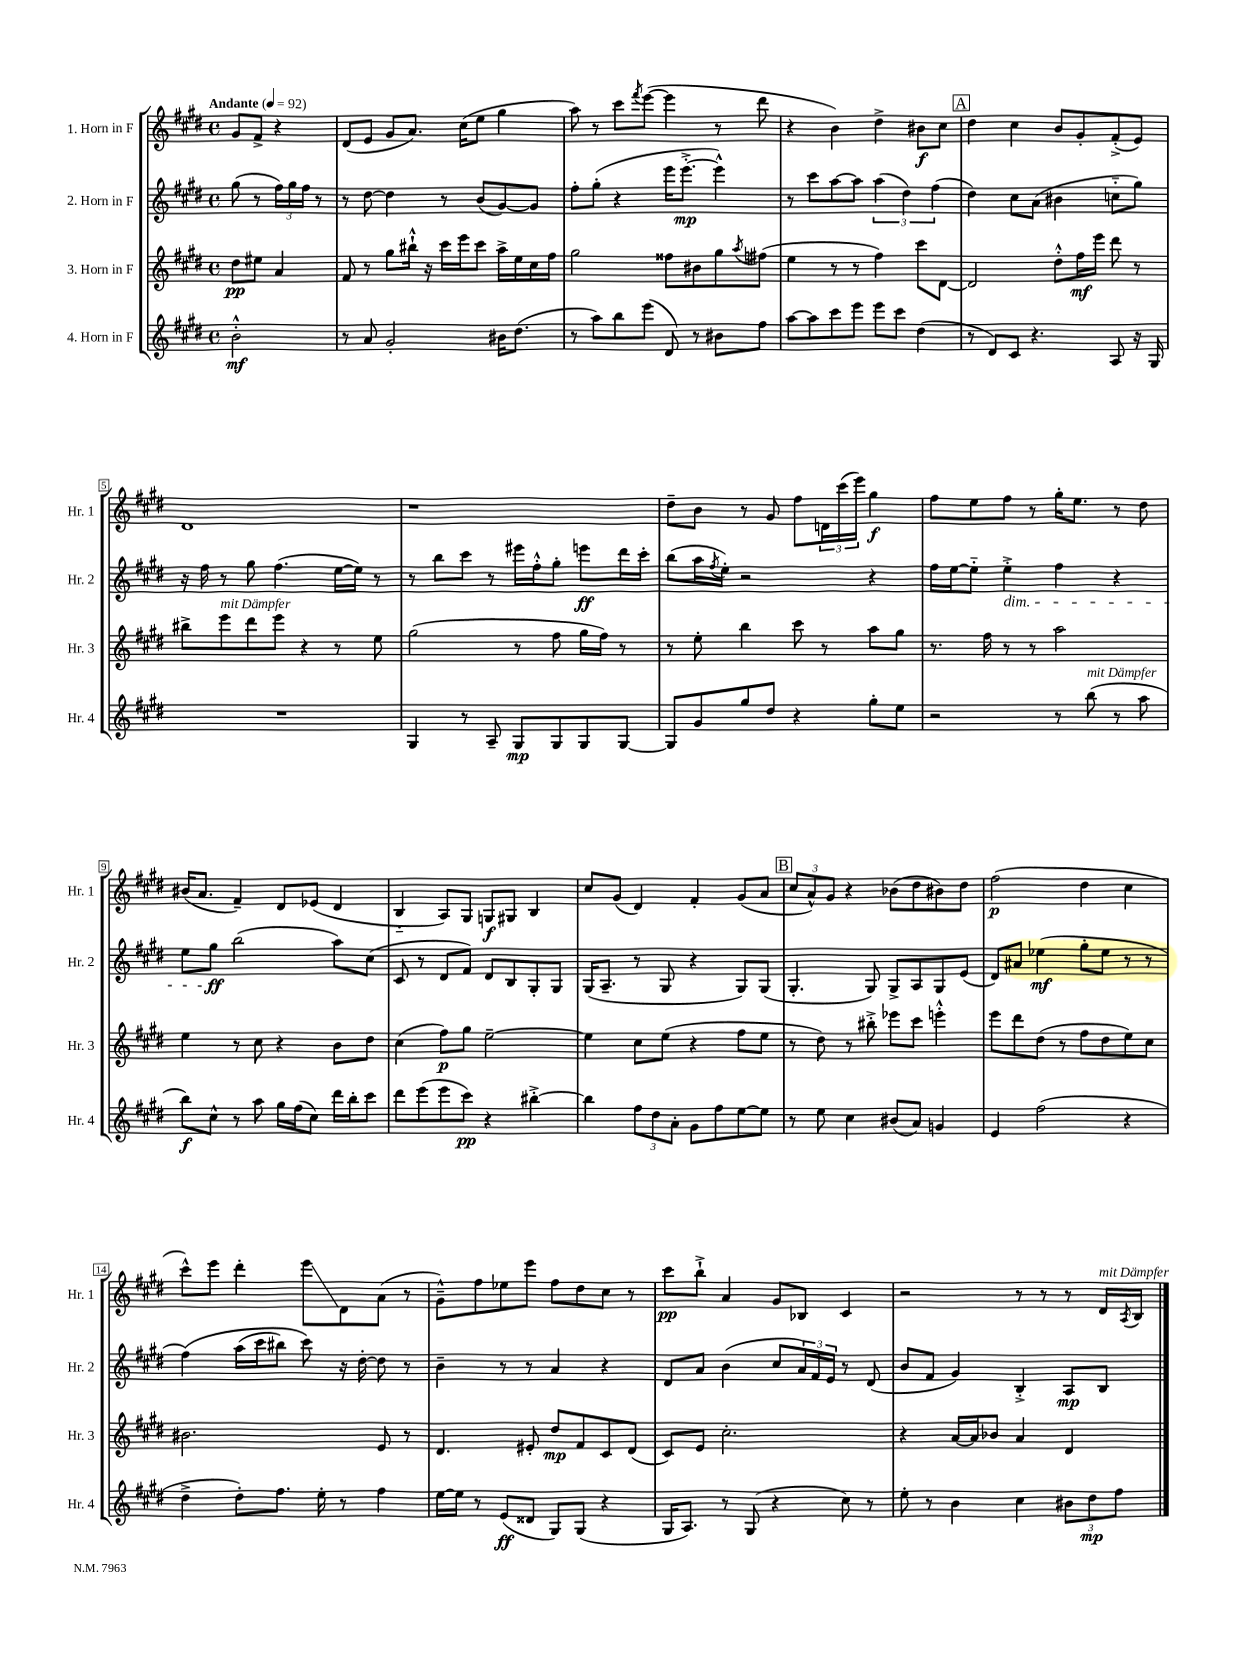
<<
\new StaffGroup <<
\new Staff = "s0" \with { instrumentName = "1. Horn in F" shortInstrumentName = "Hr. 1" } {
    \clef treble \key e \major \defaultTimeSignature \time 4/4 \partial 2 \tempo "Andante" 4 = 92
    gis'8 fis'8-> r4 |
    dis'8( e'8 gis'8 a'8.) cis''16( e''8 gis''4 |
    a''8) r8 cis'''8 \acciaccatura { fis'''8 } e'''8~( e'''4 r8 dis'''8 |
    r4 b'4) dis''4-> bis'8\f cis''8 |
    \mark \markup { \box "A" } dis''4 cis''4 b'8 gis'8-. fis'8-.->( e'8) |
    dis'1 |
    r1 |
    dis''8-- b'8 r8 gis'8 fis''8 \tuplet 3/2 { d'16 cis'''16( e'''16) } gis''4\f |
    fis''8 e''8 fis''8 r8 gis''16-. e''8. r8 dis''8 |
    bis'16( a'8. fis'4--) dis'8 ees'8( dis'4 |
    b4-_ a8) gis8 g8\f gis8 b4 |
    cis''8 gis'8( dis'4) fis'4-. gis'8( a'8 |
    \mark \markup { \box "B" } \tuplet 3/2 { cis''8 a'8-^) gis'8 } r4 bes'8( dis''8 bis'8) dis''8 |
    fis''2\p( dis''4 cis''4 |
    cis'''8-^) e'''8 dis'''4-. e'''8\glissando dis'8 a'8( r8 |
    gis'8---^) fis''8 ees''8 e'''8 fis''8 dis''8 cis''8 r8 |
    cis'''8\pp b''8-!-> a'4 gis'8 bes8 cis'4 |
    r2 r8 r8 r8 dis'16^\markup { \italic "mit Dämpfer" } \acciaccatura { a8 } b16 \bar "|." |
}
\new Staff = "s1" \with { instrumentName = "2. Horn in F" shortInstrumentName = "Hr. 2" } {
    \clef treble \key e \major \defaultTimeSignature \time 4/4 \partial 2
    gis''8( r8 \tuplet 3/2 { fis''16) gis''16 fis''16 } r8 |
    r8 dis''8~ dis''4 r8 b'8( gis'8~) gis'8 |
    fis''8-. gis''8-.( r4 e'''16 e'''8.~-.->\mp e'''4-^) |
    r8 cis'''8 a''8~ a''8 \tuplet 3/2 { a''4( dis''4) fis''4( } |
    \mark \markup { \box "A" } dis''4) cis''8 a'8( bis'4 c''8-_ gis''8) |
    r16 fis''16 r8 gis''8 fis''4.( e''16~ e''16) r8 |
    r8 b''8 cis'''8 r8 eis'''16 fis''16-.-^ gis''8-. e'''8\ff dis'''16 cis'''16-. |
    b''8( a''16 \acciaccatura { fis''8 } e''16-.) r2 r4 |
    fis''16 e''16~ e''8-_ e''4-.->\dim fis''4 r4 |
    e''8 gis''8\ff\! b''2( a''8) cis''8( |
    cis'8 r8 dis'8 fis'8) dis'8 b8 gis8-. gis8 |
    gis16( a8.-- r8 gis8 r4 gis8) gis8( |
    \mark \markup { \box "B" } gis4.-. gis8) gis8-> a8 gis8 e'8( |
    dis'8) ais'8 ees''4\mf( gis''8-. ees''8 r8 r8 |
    fis''4)\( a''16( cis'''16 bis''8) cis'''8\) r16 dis''16~-. dis''8 r8 |
    b'4-- r8 r8 a'4 r4 |
    dis'8 a'8 b'4( cis''8 \tuplet 3/2 { a'16) fis'16 e'16 } r8 dis'8( |
    b'8 fis'8 gis'4) b4-.-> a8\mp b8 \bar "|." |
}
\new Staff = "s2" \with { instrumentName = "3. Horn in F" shortInstrumentName = "Hr. 3" } {
    \clef treble \key e \major \defaultTimeSignature \time 4/4 \partial 2
    dis''8\pp eis''8 a'4 |
    fis'8 r8 gis''8 bis''16-!-^ r16 cis'''16 e'''16 cis'''8 a''16-> e''16 cis''16 fis''16 |
    gis''2 fisis''8 bis'8 gis''8 \acciaccatura { a''8 } fis''8( |
    e''4 r8 r8 fis''4) cis'''8 dis'8~ |
    \mark \markup { \box "A" } dis'2 dis''8-.-^ fis''16\mf e'''16 dis'''8 r8 |
    bis''8-> e'''8^\markup { \italic "mit Dämpfer" } dis'''8 e'''8 r4 r8 e''8 |
    gis''2( r8 fis''8 gis''16 fis''16) r8 |
    r8 e''8-. b''4 cis'''8 r8 a''8 gis''8 |
    r8. fis''16 r8 r8 a''2 |
    e''4 r8 cis''8 r4 b'8 dis''8 |
    cis''4( fis''8\p) gis''8 e''2~-- |
    e''4 cis''8 e''8( r4 fis''8 e''8 |
    \mark \markup { \box "B" } r8 dis''8) r8 bis''8-.-> ees'''8 cis'''8 e'''4-.-^ |
    e'''8 dis'''8 dis''8( r8 fis''8 dis''8 e''8) cis''8 |
    bis'2. e'8 r8 |
    dis'4. eis'8-. dis''8\mp fis'8 cis'8 dis'8( |
    cis'8) e'8 cis''2.-. |
    r4 a'16~ a'16 bes'8 a'4 dis'4 \bar "|." |
}
\new Staff = "s3" \with { instrumentName = "4. Horn in F" shortInstrumentName = "Hr. 4" } {
    \clef treble \key e \major \defaultTimeSignature \time 4/4 \partial 2
    b'2-.-^\mf |
    r8 a'8 gis'2-. bis'16 dis''8.( |
    r8 a''8) b''8 e'''8( dis'8) r8 bis'8 fis''8 |
    a''8~ a''8 cis'''8 e'''8 e'''8 cis'''8 dis''4( |
    \mark \markup { \box "A" } r8 dis'8) cis'8 r4. a8 r16 gis16 |
    R1 |
    gis4 r8 a8-- gis8\mp gis8 gis8 gis8~ |
    gis8 gis'8 gis''8 dis''8 r4 gis''8-. e''8 |
    r2 r8 b''8^\markup { \italic "mit Dämpfer" }( r8 a''8 |
    b''8\f) cis''8-^ r8 a''8 gis''16 fis''16( cis''8) dis'''16 b''16-. cis'''8 |
    dis'''8 e'''8( e'''8 cis'''8\pp) r4 bis''4~-.-> |
    bis''4 \tuplet 3/2 { fis''8 dis''8 a'8-. } gis'8 fis''8 e''8~ e''8 |
    \mark \markup { \box "B" } r8 e''8 cis''4 bis'8( a'8) g'4 |
    e'4 fis''2( r4 |
    dis''4-> dis''8-.) fis''8. e''16-. r8 fis''4 |
    e''16~ e''16 r8 e'8\ff( disis'8 gis8) gis8( r4 |
    gis16 a8.) r8 gis8( r4 cis''8) r8 |
    e''8-. r8 b'4 cis''4 \tuplet 3/2 { bis'8 dis''8\mp fis''8 } \bar "|." |
}
>>
>>
\layout { \context { \Score \override BarNumber.stencil = #(make-stencil-boxer 0.1 0.3 ly:text-interface::print) } }
